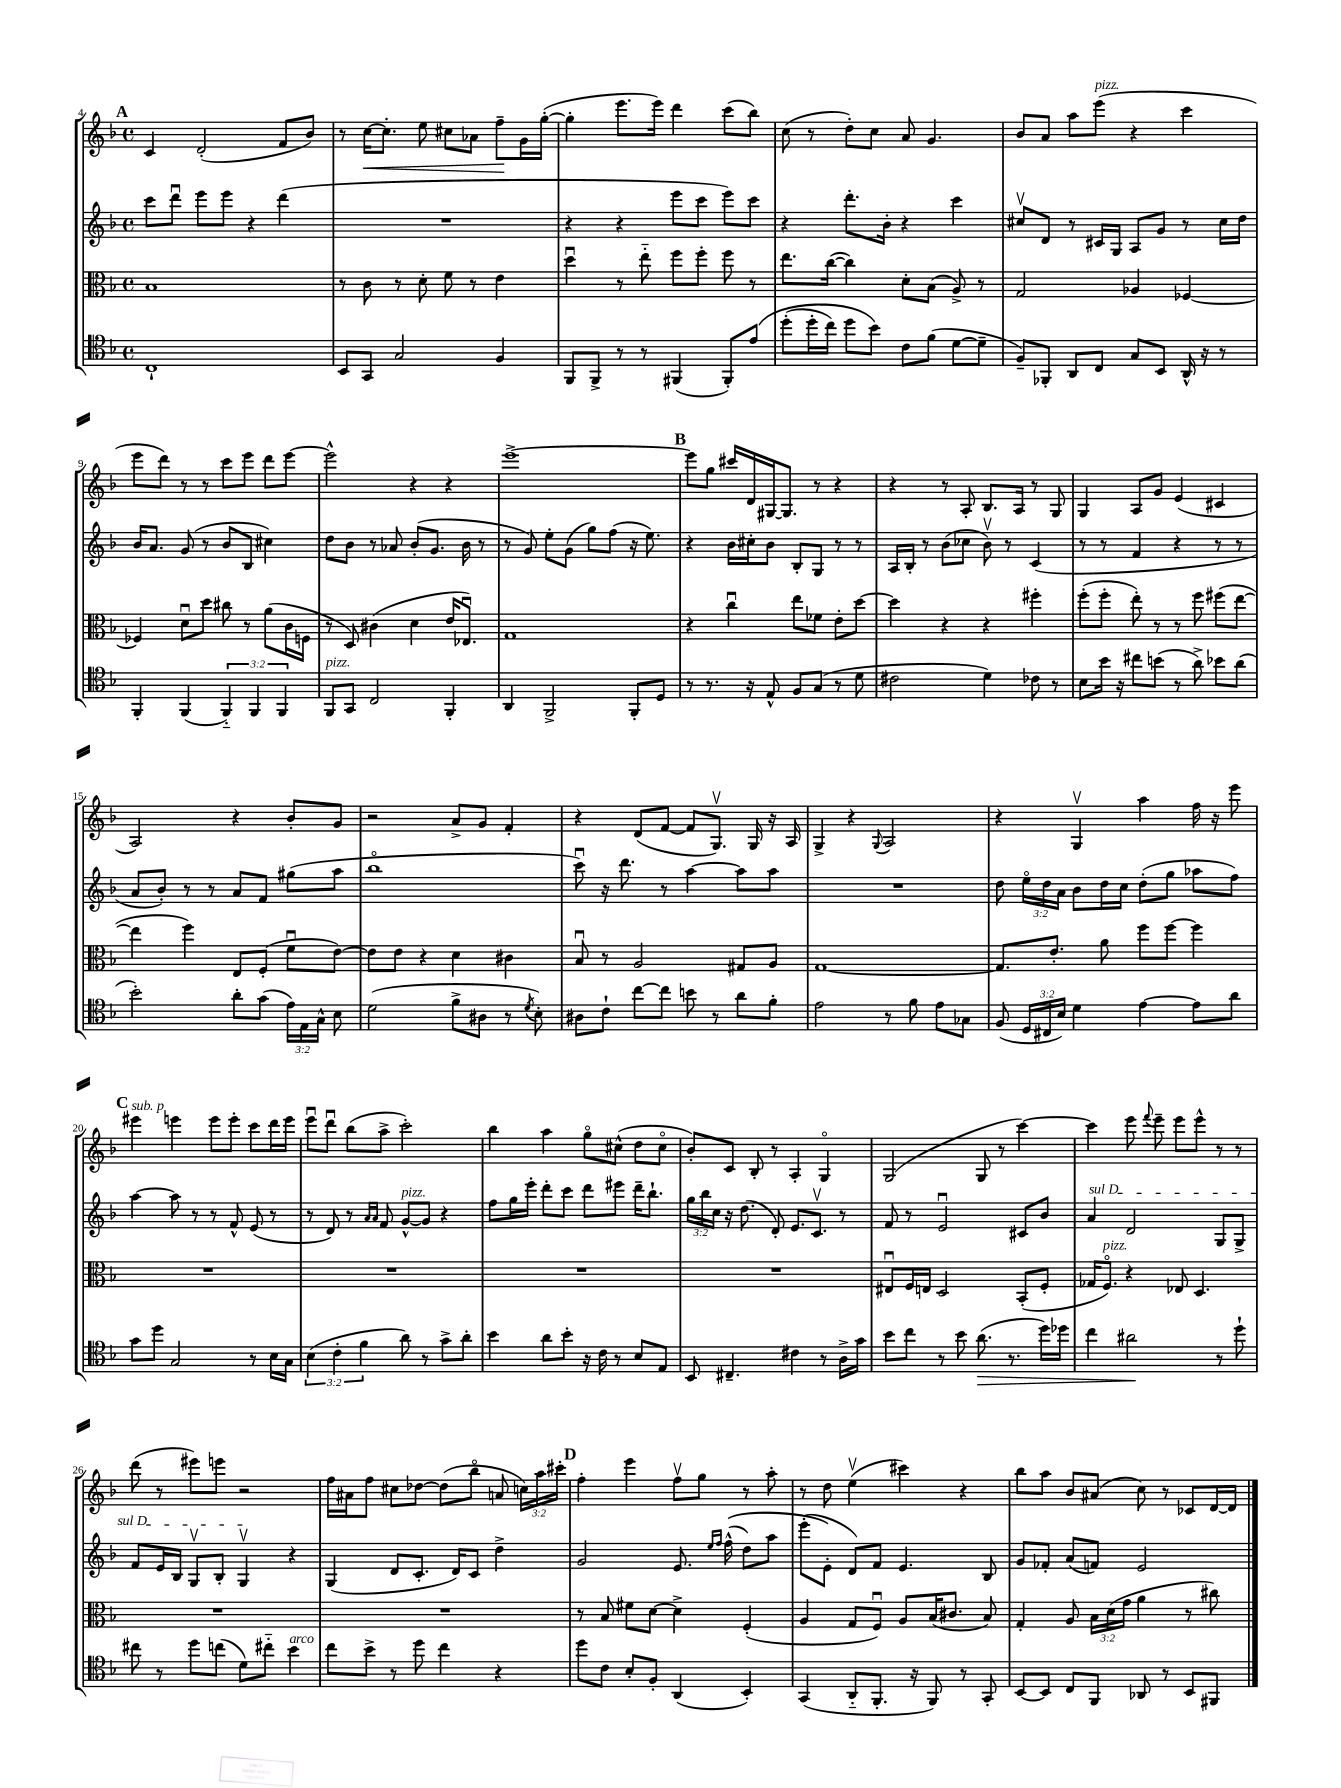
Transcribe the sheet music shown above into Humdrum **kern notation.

**kern	**kern	**kern	**kern
*staff4	*staff3	*staff2	*staff1
*clefC4	*clefC3	*clefG2	*clefG2
*k[b-]	*k[b-]	*k[b-]	*k[b-]
*M4/4	*M4/4	*M4/4	*M4/4
*met(c)	*met(c)	*met(c)	*met(c)
1C`	1B-	8ccc	4c
.	.	8dddu	.
.	.	8eee	(2d'
.	.	8eee	.
.	.	4r	.
.	.	(4ddd	8f
.	.	.	8b-)
=	=	=	=
8BB-	8r	1r	8r
8GG	8c	.	[16cc
.	.	.	8.cc']
2G	8r	.	.
.	8d'	.	8ee
.	8f	.	8cc#
.	8r	.	8a-
4F	4e	.	8ff~
.	.	.	16g
.	.	.	([16gg'
=	=	=	=
8FF	4ddu	4r	4gg']
8FF^	.	.	.
8r	8r	4r	8.eee
8r	8ee'~	.	.
.	.	.	16eee)
(4FF#	8ff	8eee	4ddd
.	8ff'	8ccc	.
8FF#')	8ff	8eee)	(8ccc
&(8e	8r	8ccc	8bb-)
=	=	=	=
(8dd'	8.ee	4r	(8cc
16dd'	.	.	8r
16cc)	([16cc	.	.
8dd	4cc])	8.ddd'	8dd')
8b-&)	.	.	8cc
.	.	16b-'	.
8c	8d'	4r	8a
(8f	(8B-	.	4.g
[8d	8A^)	4ccc	.
8d~]	8r	.	.
=	=	=	=
8F~)	2G	8cc#v	8b-
8FF-'	.	8d	8a
8AA	.	8r	8aa
8C	.	16c#	(8eee
.	.	16G	.
8G	4A-	8A	4r
8BB-	.	8g	.
16AA^^	[4F-	8r	4ccc
16r	.	.	.
8r	.	16cc#	.
.	.	16dd	.
=	=	=	=
4FF'	4F-]	16b-	8eee
.	.	8.a	.
.	.	.	8ddd)
(4FF	8du	(8g	8r
.	8dd	8r	8r
6FF'~)	8cc#	8b-	8ccc
.	8r	8B-	8eee
6FF	.	.	.
.	(8a	4cc#)	8ddd
6FF	.	.	.
.	16c	.	[8eee
.	16F	.	.
=	=	=	=
8FF	8r	8dd	2eee^^]
8GG	8D)	8b-	.
2C	(4c#	8r	.
.	.	8a-	.
.	4d	(8b-'	4r
.	.	8.g	.
4FF'	16e	.	4r
.	8.E-u)	16b-	.
.	.	8r	.
=	=	=	=
4AA	1G	8r	[1eee^
.	.	8g)	.
2FF^	.	8ee'	.
.	.	(8g	.
.	.	8gg)	.
.	.	(8ff	.
8FF'	.	16r	.
.	.	8.ee)	.
8D	.	.	.
=	=	=	=
8r	4r	4r	8eee]
8.r	.	.	8gg
.	4ccu	16b-	16ccc#
16r	.	16cc#'	16d
8E^^	.	8b-	[16G#
.	.	.	8.G#]
8F	8ee	8B-'	.
(8G	8f-	8G	8r
8r	8e'	8r	4r
8d	[8dd	8r	.
=	=	=	=
2c#	4dd]	16A	4r
.	.	16B-'	.
.	.	8r	.
.	4r	(8b-	8r
.	.	8cc-	8A'
4d)	4r	8b-v)	8.B-
.	.	8r	.
.	.	.	16A
8c-	4ff#'	(4c	8r
8r	.	.	8G
=	=	=	=
8B-	(8ff'	8r	4G
16b-	8ff'	8r	.
16r	.	.	.
8cc#	8ee')	4f	8A
(8b	8r	.	8g
8r	8r	4r	(4e
8a^)	8ff	.	.
8b-	(8ff#	8r	4c#
(8a	[8ee	8r	.
=	=	=	=
2b-')	4ee]	8a	2A)
.	.	8b-')	.
.	4ff)	8r	.
.	.	8r	.
8a'	8E	8a	4r
(8g	(8F'	8f	.
24e)	8fu	(8gg#	8b-'
24E	.	.	.
24G^^	.	.	.
8B-	[8e)	8aa	8g
=	=	=	=
(2d	8e]	1bb-o	2r
.	8e	.	.
.	4r	.	.
8f^	4d	.	8a^
8A#	.	.	8g
8r	4c#	.	4f'
8qd	.	.	.
8B-')	.	.	.
=	=	=	=
8A#	8B-u	8cccu)	4r
8c`	8r	16r	.
.	.	8.ddd	.
[8cc	2A	.	(8d
8cc]	.	8r	[8f
8b	.	[4aa	8f]
8r	.	.	8.Gv)
8a	8G#	8aa]	.
.	.	.	16G
8f'	8A	8aa	16r
.	.	.	16A
=	=	=	=
2e	[1G	1r	4G^
.	.	.	4r
.	.	.	8qqG
8r	.	.	2A
8f	.	.	.
8e	.	.	.
8G-	.	.	.
=	=	=	=
(8F	8.G]	8dd	4r
24D	.	24eeo	.
24C#	.	24dd	.
.	8.e'	.	.
24B-)	.	24a	.
4d	.	8b-	4Gv
.	8a	16dd	.
.	.	16cc	.
[4e	8ff	(8dd'	4aa
.	[8ff	8gg	.
8e]	4ff]	8aa-	16ff
.	.	.	16r
8a	.	8ff)	8eee
=	=	=	=
8g	1r	[4aa	4eee#
8dd	.	.	.
2G	.	8aa]	4eee
.	.	8r	.
.	.	8r	8eee
.	.	8f^^	8eee'
8r	.	(8e	8ccc
16B-	.	8r	16ddd
16G	.	.	16eee
=	=	=	=
(6B-	1r	8r	8eeeu
.	.	8d)	8dddu
6c'	.	.	.
.	.	8r	(8bb-
6f	.	.	.
.	.	16qqa	.
.	.	16qqa	.
.	.	8f	8aa^
8a)	.	[8g^^	2ccc')
8r	.	8g]	.
8g^	.	4r	.
8a'	.	.	.
=	=	=	=
4b-	1r	8ff	4bb-
.	.	16gg	.
.	.	16eee'	.
8a	.	8ddd'	4aa
8b-'	.	8ccc	.
16r	.	8ddd	8ggo
16c	.	.	.
8r	.	8eee#	(8cc#^^
8B-	.	16ddd~	8dd
.	.	8.bb-`	.
8E	.	.	8cc#o
=	=	=	=
8BB-	1r	24gg	8b-')
.	.	24bb-	.
.	.	24cc	.
4.C#~	.	16r	8c
.	.	(8.dd	.
.	.	.	8B-'
.	.	8d')	8r
4c#	.	8.e	4A'
.	.	8.cv	.
8r	.	.	4Go
16A^	.	8r	.
16g	.	.	.
=	=	=	=
8b-	8E#u	8f	(2G
8cc	16F	8r	.
.	16E	.	.
8r	2D	2eu	.
8b-	.	.	.
(8.a	.	.	8G
.	.	.	8r
8.r	.	.	.
.	(8BB-'	8c#	[4ccc)
16dd)	8F'	8b-	.
16dd-	.	.	.
=	=	=	=
4cc	16G-	4a	4ccc]
.	8.Fo)	.	.
2a#	4r	2d	8eee
.	.	.	8qqfff
.	.	.	8eee~
.	8E-	.	8eee
.	4.D	.	8eee^^
8r	.	8G	8r
8dd`	.	8G^	8r
=	=	=	=
8cc#	1r	8f	(8ddd
8r	.	16e	8r
.	.	16B-	.
8dd	.	8Gv	8eee#)
(8cc	.	8B-'	8eee
8d)	.	4Gv	2r
8cc#'~	.	.	.
4b-	.	4r	.
=	=	=	=
8cc	1r	(4G	16ff
.	.	.	16a#
8b-^	.	.	8ff
8r	.	8d	8cc#
8dd	.	8.c'	[8dd-
4cc	.	.	(8dd-]
.	.	16d)	.
.	.	8c	8bb-o
4r	.	4dd^	8a
.	.	.	24cc)
.	.	.	24aa
.	.	.	24ccc#'
=	=	=	=
8dd	8r	2g	4ff'
8c	8B-	.	.
8B-'	8f#	.	4eee
8F'	[8d	.	.
(4AA	4d^]	8.e	8ffv
.	.	.	8gg
.	.	16qqee	.
.	.	16qqff	.
.	.	&((16ff^^	.
4BB-')	(4F'	8dd)	8r
.	.	8aa	8aa'
=	=	=	=
(4GG	4A	(8eee'	8r
.	.	8e'&)	8dd
8AA'~	8G	8d)	(4eev
8.FF'	8Fu)	8f	.
.	8A	4.e	4ccc#)
16r	.	.	.
8FF)	(16B-	.	.
.	8.c#	.	.
8r	.	.	4r
8GG'	8B-)	8B-	.
=	=	=	=
[8BB-	4G'	8g	8bb-
8BB-]	.	8f-'	8aa
8C	8A	(8a	8b-
8FF	24B-	8f)	(8a#
.	(24d	.	.
.	24g	.	.
8AA-	4a	2e	8cc)
8r	.	.	8r
8BB-	8r	.	8c-
8FF#	8cc#)	.	[16d
.	.	.	16d]
==	==	==	==
*-	*-	*-	*-
